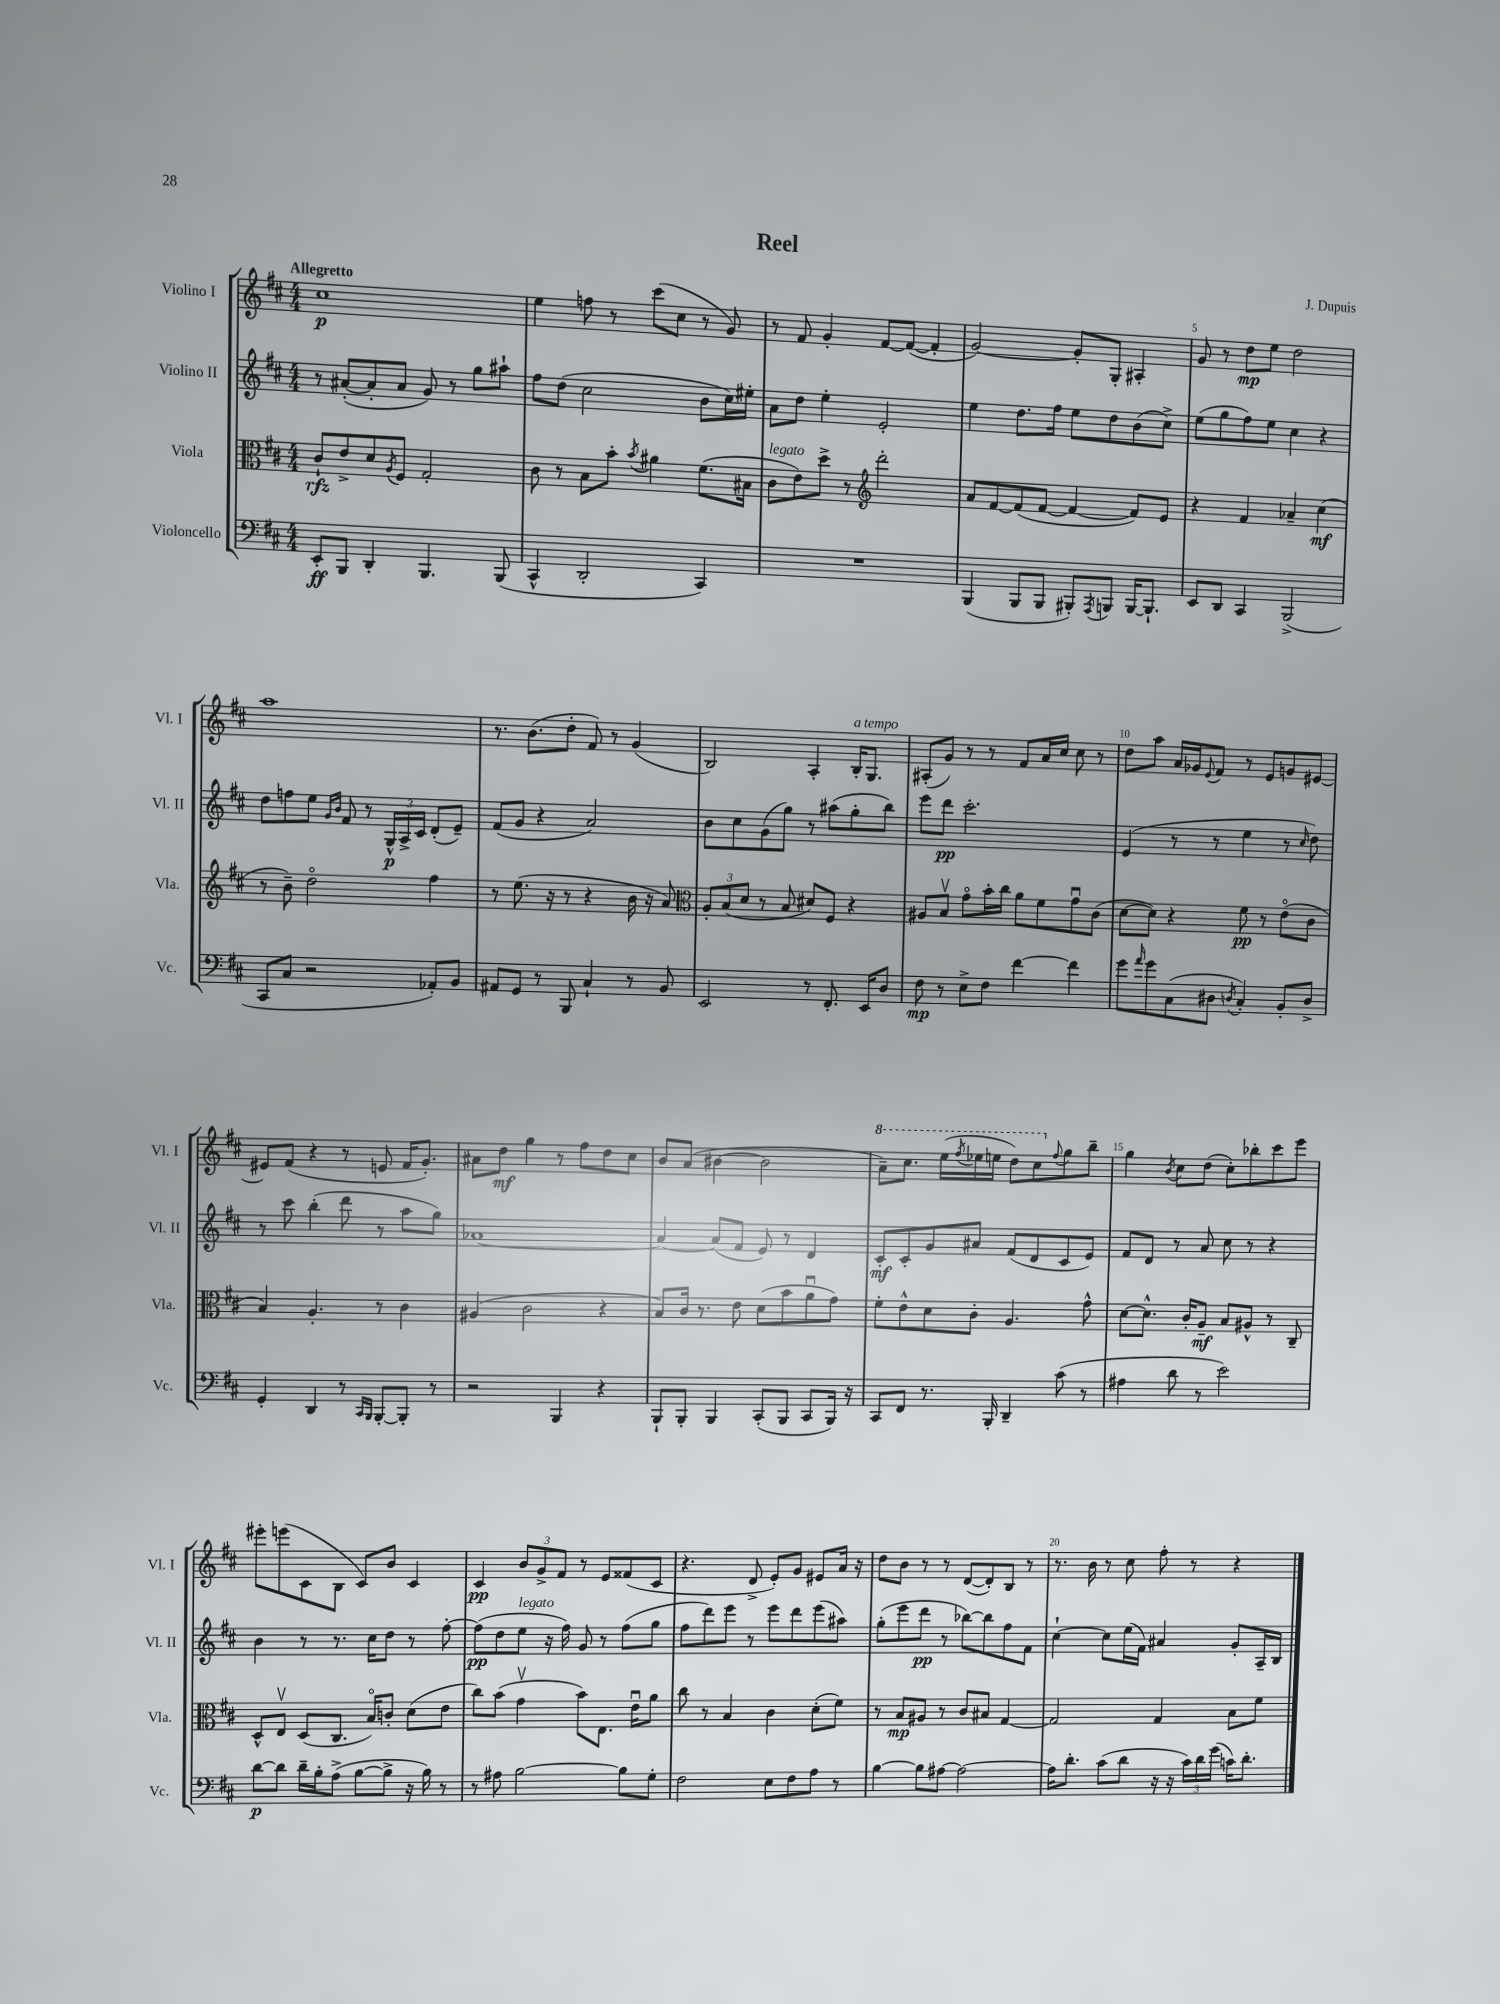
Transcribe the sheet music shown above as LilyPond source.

\header { title = "Reel" composer = "J. Dupuis" }
<<
\new StaffGroup <<
\new Staff = "s0" \with { instrumentName = "Violino I" shortInstrumentName = "Vl. I" } {
    \clef treble \key d \major \numericTimeSignature \time 4/4 \tempo "Allegretto"
    cis''1\p |
    e''4 f''8 r8 cis'''8( cis''8 r8 g'8) |
    r8 fis'8 g'4-. fis'8~ fis'8~( fis'4-. |
    g'2~) g'8-. g8-. ais4-. |
    g'8 r8 d''8\mp e''8 d''2 |
    a''1 |
    r8. b'8.( d''8-. fis'8) r8 g'4( |
    b2) a4-. b16-.^\markup { \italic "a tempo" } g8. |
    ais8-.( g'8) r8 r8 fis'8 a'16 cis''16 cis''8 r8 |
    d''8 a''8 a'16 ges'16 \appoggiatura { e'8 } fis'8 r8 e'8 g'8 eis'8~ |
    eis'8 fis'8( r4 r8 e'8 fis'16 g'8.-.) |
    ais'8 d''8\mf g''4 r8 fis''8 d''8 cis''8 |
    b'8 a'8( bis'4~ bis'2 |
    \ottava #1 a''8--) cis'''8. e'''16( \acciaccatura { fis'''8 } ees'''16 e'''16 d'''8) cis'''8 \ottava #0 \appoggiatura { fis''8 } g''8 b''8-- |
    g''4 \acciaccatura { b'8 } cis''8 d''8( cis''8-.) bes''8-. cis'''8 e'''8 |
    eis'''8-. e'''8( cis'8 b8 cis'8) b'8 cis'4 |
    cis'4\pp \tuplet 3/2 { b'8 g'8-> fis'8 } r8 e'8 fisis'8( cis'8 |
    r4. d'8-> e'8-.) g'8 eis'8 a'16 r16 |
    d''8 b'8 r8 r8 d'8~( d'8-.) b8 r8 |
    r8. b'16 r8 cis''8 fis''8-. r8 r4 \bar "|." |
}
\new Staff = "s1" \with { instrumentName = "Violino II" shortInstrumentName = "Vl. II" } {
    \clef treble \key d \major \numericTimeSignature \time 4/4
    r8 ais'8~-.( ais'8-. ais'8 g'8) r8 g''8 ais''8-! |
    fis''8 d''8( cis''2 b'8 cis''16) eis''16-. |
    a'8 d''8 e''4-. e'2-. |
    e''4 d''8. fis''16 e''8 d''8 b'8( cis''8->) |
    e''8( g''8 fis''8) e''8 cis''4 r4 |
    d''8 f''8 e''8 \grace { g'16 b'16 } fis'8 r8 \tuplet 3/2 { g16-^\p a16-> cis'16 } d'8-.( e'8--) |
    fis'8( g'8 r4 a'2) |
    b'8 cis''8 g'8( g''8) r8 ais''8( g''8-. b''8) |
    e'''8 d'''8\pp cis'''2.-. |
    e'4( r8 r8 e''4 r8 \grace { cis''16 } d''8) |
    r8 cis'''8 b''4-.( d'''8 r8 a''8 g''8) |
    aes'1~ |
    aes'4~ aes'8( fis'8 e'8) r8 d'4 |
    cis'8-.\mf cis'8-. g'8 ais'8 fis'8( d'8 cis'8 e'8) |
    fis'8 d'8 r8 a'8 cis''8 r8 r4 |
    b'4 r8 r8. cis''16 d''8 r8 fis''8~-. |
    fis''8\pp( d''8 e''8^\markup { \italic "legato" } r16 fis''16) g'8 r8 fis''8( g''8 |
    fis''8 d'''8) e'''8 r8 e'''8 d'''8 e'''8( ais''8) |
    g''8-.( e'''8 d'''8\pp r8 bes''8~) bes''8 fis''8 fis'8 |
    cis''4~-! cis''8 e''16( fis'16) ais'4 g'8-. a16-- b16 \bar "|." |
}
\new Staff = "s2" \with { instrumentName = "Viola" shortInstrumentName = "Vla." } {
    \clef alto \key d \major \numericTimeSignature \time 4/4
    cis'8-!\rfz e'8-> d'8 \acciaccatura { a8 } fis8 g2-. |
    cis'8 r8 b8 b'8-. \acciaccatura { b'8 } ais'4 fis'8.( bis16 |
    cis'8^\markup { \italic "legato" } e'8) d''8-> r8 \clef treble d'''2-. |
    a'8 fis'8~ fis'8( fis'8~ fis'4~ fis'8) e'8 |
    r4 fis'4 aes'4-- cis''4\mf( |
    r8 b'8--) d''2\flageolet fis''4 |
    r8 e''8.( r16 r8 r4 b'16 r16 a'8) |
    \clef alto \tuplet 3/2 { a8-. b8( d'8 } r8 b8 dis'8) fis8 r4 |
    ais8 b8\upbow g'8\flageolet b'16-. cis''16 a'8 fis'8 g'8\downbow cis'8( |
    d'8~ d'8) r4 fis'8\pp r8 e'8\flageolet( cis'8 |
    b4) a4.-. r8 cis'4 |
    ais4( cis'2 r4 |
    b8) cis'16 r8. e'8 d'8( b'8 a'8\downbow g'8) |
    fis'8-. e'8-^ d'8 cis'8-. a4. g'8-^ |
    d'8~ d'8.-^ cis'16-. a8--\mf b8 ais8-^ r8 cis8-- |
    d8-^ e8\upbow d8( cis8. b16\flageolet) c'8-. d'8( e'8 |
    cis''8) b'8( g'4\upbow b'8) e8. e'16\downbow a'8 |
    cis''8 r8 b4 cis'4 d'8-.( fis'8) |
    r8 b8\mp ais8 r8 cis'8 bis8 g4~ |
    g2 g4 b8 fis'8 \bar "|." |
}
\new Staff = "s3" \with { instrumentName = "Violoncello" shortInstrumentName = "Vc." } {
    \clef bass \key d \major \numericTimeSignature \time 4/4
    e,8-.\ff b,,8 d,4-. b,,4. b,,8( |
    cis,4-^ d,2-. cis,4) |
    R1 |
    b,,4( b,,8 b,,8 bis,,8-.) \acciaccatura { a,,8 } b,,8 b,,16~ b,,8.-! |
    e,8 d,8 cis,4 b,,2->( |
    cis,8 cis8 r2 aes,8-.) b,8 |
    ais,8 g,8 r8 b,,8 cis4-! r8 b,8 |
    e,2 r8 fis,8.-. e,16 d8 |
    fis8\mp r8 e8-> fis8 fis'4~ fis'4 |
    g'8 \grace { a'16 } g'8 cis8( dis8 \acciaccatura { d8 } cis4-.) b,8-. d8-> |
    g,4-. d,4 r8 \grace { cis,16 b,,16 } b,,8~-. b,,8-. r8 |
    r2 b,,4 r4 |
    b,,8-! b,,8-. b,,4 cis,8-.( b,,8 cis,8 b,,16) r16 |
    cis,8 fis,8 r8. b,,16-. d,4-- cis'8( r8 |
    ais4 d'8 r8 e'2) |
    d'8~\p d'8 d'16-- b16-. a8->( b8~ b8-> r16 b16) r8 |
    r8 ais8 b2~ b8 g8-. |
    fis2 e8 fis8 a8 r8 |
    b4~ b8 ais8~ ais2~ |
    ais16 d'8.-. cis'8( d'8 r16 r16 \tuplet 3/2 { cis'16) d'16 g'16( } c'16) d'8.-. \bar "|." |
}
>>
>>
\layout { \context { \Score \override BarNumber.break-visibility = ##(#f #t #t) barNumberVisibility = #(every-nth-bar-number-visible 5) } }
